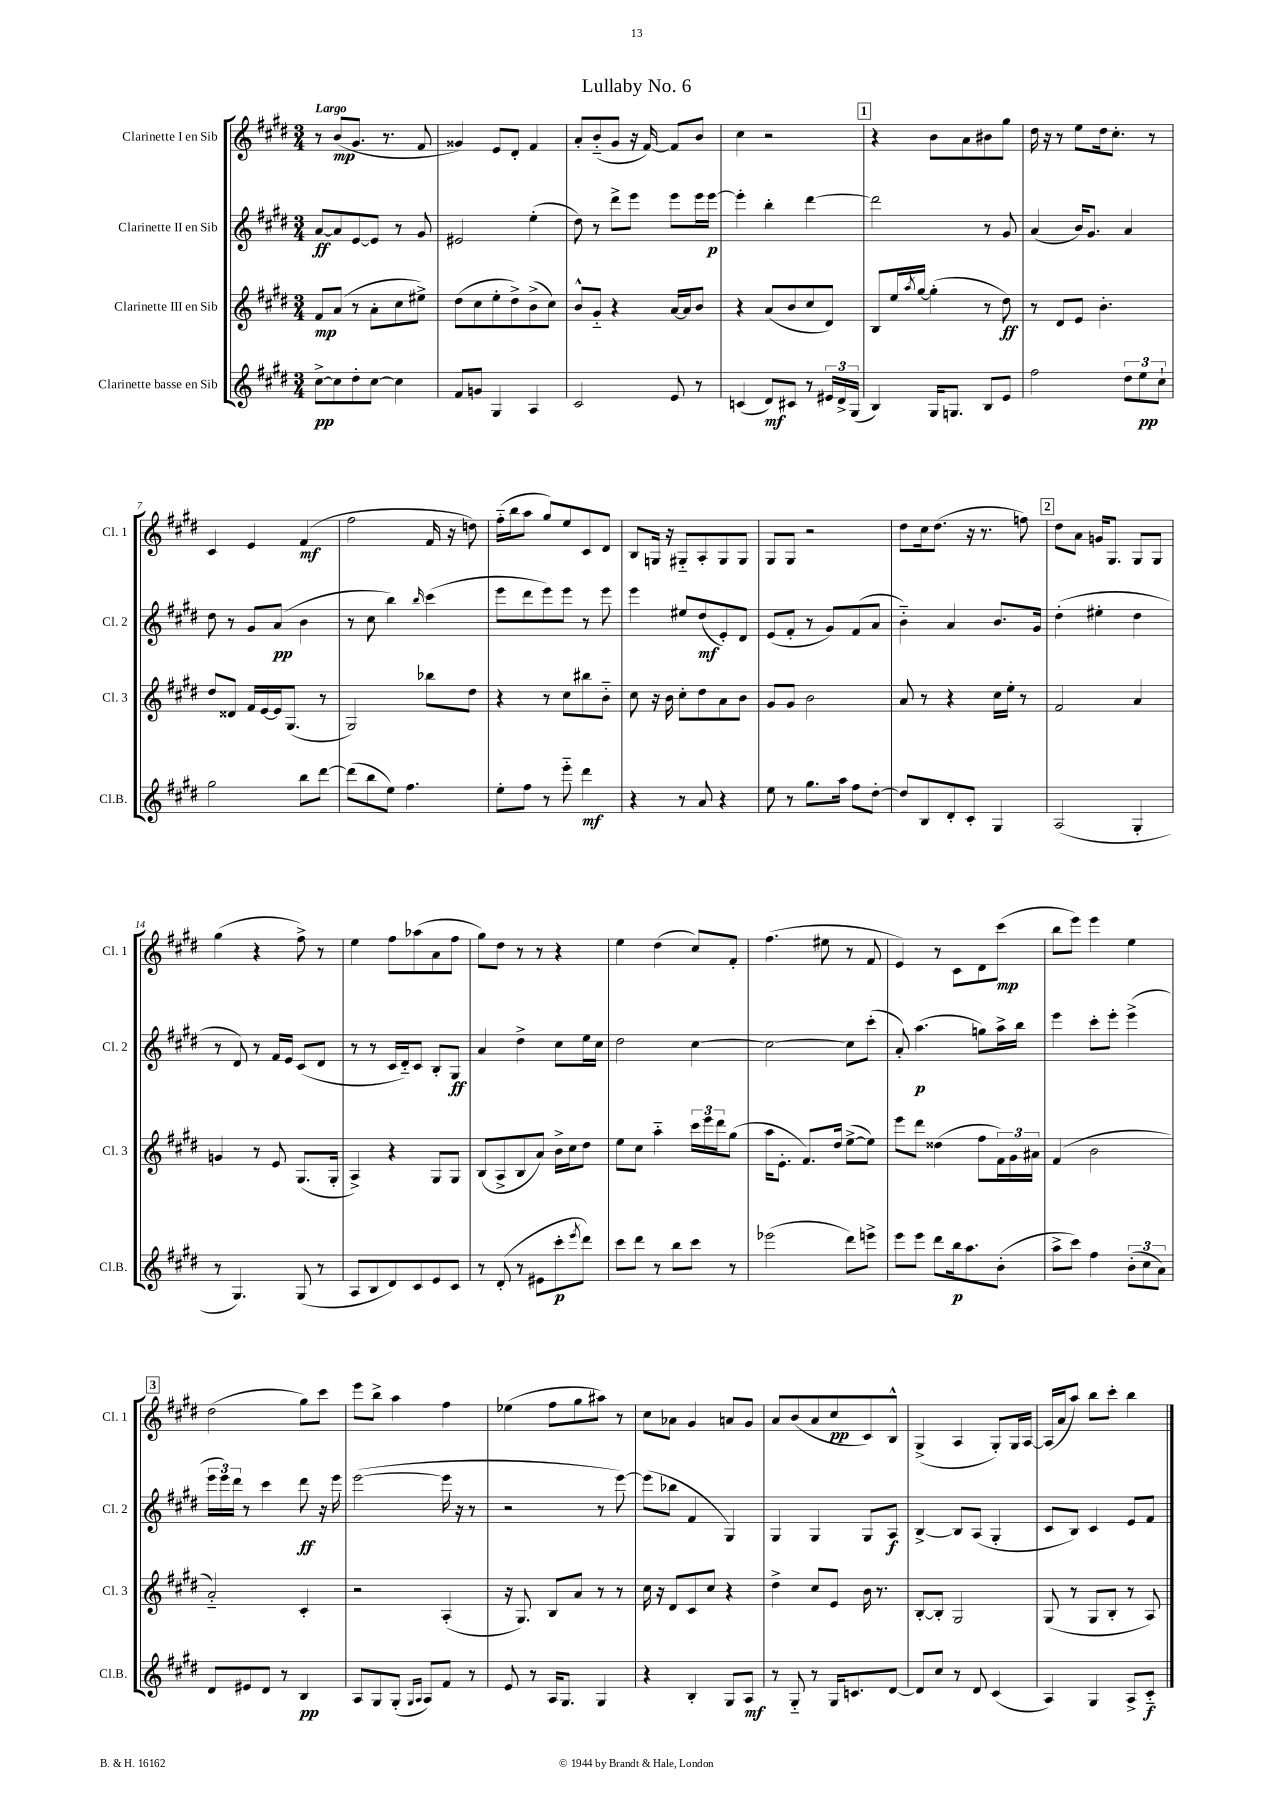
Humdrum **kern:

**kern	**kern	**kern	**kern
*staff4	*staff3	*staff2	*staff1
*clefG2	*clefG2	*clefG2	*clefG2
*k[f#c#g#d#]	*k[f#c#g#d#]	*k[f#c#g#d#]	*k[f#c#g#d#]
*M3/4	*M3/4	*M3/4	*M3/4
[8cc#^	8f#	[8a	8r
8cc#]	(8a	8a]	(8b
8dd#'	8r	[8e	8.g#
[8cc#	8a'	8e]	.
.	.	.	8.r
4cc#]	8cc#	8r	.
.	8ee#^)	8g#	8f#
=	=	=	=
8f#	(8dd#	2e#	4g##)
8g	8cc#	.	.
4G#	8ee'	.	8e
.	8dd#^)	.	8d#'
4A	(8b^	(4ee'	4f#
.	8cc#)	.	.
=	=	=	=
2c#	8b^^	8dd#)	8a'
.	8g#'~	8r	(8b'~
.	4r	8ddd#^	8g#
.	.	8eee	16r
.	.	.	[16f#)
8e	[16a	8eee	8f#]
.	16a]	.	.
8r	8b	16eee	8b
.	.	[16eee	.
=	=	=	=
(4c	4r	4eee']	4cc#
8d#)	(8a	4bb'	2r
8c#	8b	.	.
8r	8cc#	[4ddd#	.
24e#	8d#)	.	.
24d#^	.	.	.
(24G#	.	.	.
=	=	=	=
4B)	8B	2ddd#]	4r
.	16ee	.	.
.	8qaa	.	.
.	[16gg#	.	.
16G#	(4gg#']	.	8b
8.G	.	.	.
.	.	.	8a
8B	8r	8r	8b#
8e	8dd#)	8g#	8gg#
=	=	=	=
2ff#	8r	(4a	16dd#
.	.	.	16r
.	8d#	.	8r
.	8e	16b)	8ee
.	.	8.g#	.
.	4.b'	.	16dd#
.	.	.	8.cc#'
12dd#	.	4a	.
12ee	.	.	.
.	.	.	8r
12cc#`	.	.	.
=	=	=	=
2gg#	8dd#	8dd#	4c#
.	8d##	8r	.
.	16f#	8g#	4e
.	[16e	.	.
.	16e]	(8a	.
.	(8.G#	.	.
8bb	.	4b	(4f#
[8ddd#	8r	.	.
=	=	=	=
(8ddd#]	2G#)	8r	2ff#
8bb	.	8cc#	.
8ee)	.	4bb)	.
4.ff#	.	.	.
.	.	16qqbb	.
.	8bb-	(4ccc#	16f#
.	.	.	16r
.	8dd#	.	8dd)
=	=	=	=
8ee'	4r	8eee	(16ff#'~
.	.	.	16bb
8ff#	.	8ddd#	8aa
8r	8r	8eee)	8gg#)
8eee'~	8cc#	8eee	8ee
4ddd#	8bb#	8r	8c#
.	8b'~	8eee	8d#
=	=	=	=
4r	8cc#	4eee	8B
.	16r	.	16G
.	16b	.	16r
8r	8cc#'	8ee#	8G#'~
8a	8dd#	(8dd#	8A'
4r	8a	8e')	8G#
.	8b	8d#	8G#
=	=	=	=
8ee	8g#	(8e	8G#
8r	8g#	8f#'	8G#
8.gg#	2b	8r	2r
.	.	8g#)	.
16aa	.	.	.
8ff#	.	(8f#	.
[8dd#'	.	8a	.
=	=	=	=
8dd#]	8a	4b'~)	8dd#
8B	8r	.	16cc#
.	.	.	(8.dd#
8d#'	4r	4a	.
8c#'	.	.	16r
.	.	.	8.r
4G#	16cc#	8.b	.
.	16ee'	.	.
.	8r	.	8ff)
.	.	16g#	.
=	=	=	=
(2A	2f#	(4dd#'	8dd#
.	.	.	8a
.	.	4ee#'	16g
.	.	.	8.G#
4G#'	4a	4dd#	8G#
.	.	.	8G#
=	=	=	=
8r	4g	8r	(4gg#
4.G#)	.	8d#)	.
.	8r	8r	4r
.	8e	16f#	.
.	.	16e	.
(8G#	(8.G#	(8c#	8ff#^)
8r	.	8d#	8r
.	16G#'	.	.
=	=	=	=
8A	4A^)	8r	4ee
8B	.	8r	.
8d#)	4r	16c#	8ff#
.	.	16d#'~)	.
8c#	.	8c#	(8aa-
8e	8G#	8B'	8a
8c#	8G#	8G#	8ff#
=	=	=	=
8r	(8B	4a	8gg#)
(8d#'	8A^	.	8dd#
8r	8B	4dd#^	8r
8e#	8a)	.	8r
8ccc#'	16b^	8cc#	4r
.	16cc#	.	.
8qeee	.	.	.
8ddd#)	8dd#	16ee	.
.	.	16cc#	.
=	=	=	=
8ccc#	8ee	2dd#	4ee
8ddd#	8cc#	.	.
8r	4aa'~	.	(4dd#
8bb	.	.	.
8ccc#	24ccc#	[4cc#	8cc#)
.	24eee	.	.
.	24ddd#	.	.
8r	(8gg#	.	8f#'
=	=	=	=
(2eee-	16aa	2cc#_	(4.ff#
.	8.e'	.	.
.	8.f#)	.	.
.	.	.	8ee#
.	16dd#	.	.
8ddd#)	([8ee^	8cc#]	8r
8eee^	8ee])	(8ccc#'	8f#
=	=	=	=
8eee	8eee	8a')	4e)
8eee	8ddd#	(4.aa	.
8ddd#	(4dd##	.	8r
16bb	.	.	8c#
8.aa	.	.	.
.	8ff#	8gg)	8d#
(8b'	24f#)	16aa^	(8ccc#
.	24g#	.	.
.	.	16bb	.
.	24a#	.	.
=	=	=	=
8aa^	(4f#	4eee	8bb
8ccc#)	.	.	8eee)
4ff#	2b	8ccc#'	4eee
.	.	8eee'	.
(12b'	.	(4eee^	4ee
12cc#	.	.	.
12a)	.	.	.
=	=	=	=
8d#	2a'~)	24eee	(2dd#
.	.	24eee)	.
.	.	24ddd#	.
8e#	.	8r	.
8d#	.	4ccc#	.
8r	.	.	.
4B	4c#'	8ddd#	8gg#)
.	.	16r	8ccc#
.	.	16eee	.
=	=	=	=
8A	2r	([2eee	8eee
8G#	.	.	8bb^
(8G#'	.	.	4aa
16qqG#	.	.	.
16qqA	.	.	.
8A)	.	.	.
8f#	(4A'	16eee]	4ff#
.	.	16r	.
8r	.	8r	.
=	=	=	=
8e	16r	2r	(4ee-
.	8.G#)	.	.
8r	.	.	.
16A	8B	.	8ff#
8.G#	.	.	.
.	8a	.	8gg#
4G#	8r	8r	8aa#)
.	8r	[8eee)	8r
=	=	=	=
4r	16cc#	(8eee]	8cc#
.	16r	.	.
.	8d#	8bb-	8a-
4B'	8c#	4f#	4g#
.	8cc#	.	.
8G#	4r	4G#)	8a
8A	.	.	8g#
=	=	=	=
8r	4dd#^	4G#	8a
8G#'~	.	.	(8b
8r	8cc#	4G#	8a
16G#	8e	.	8cc#
8.c	.	.	.
.	16b	8G#	8c#)
.	8.r	.	.
[8d#	.	8A	8B^^
=	=	=	=
8d#]	[8B'	[4B^	(4G#^
8cc#	8B']	.	.
8r	2G#	8B]	4A
8d#	.	(8A	.
(4c#	.	4G#'	8G#')
.	.	.	16G#
.	.	.	[16A
=	=	=	=
4A)	(8G#	8c#	(16A]
.	.	.	16a
.	8r	8B)	8aa)
4G#	8G#	4c#	8bb
.	8B'	.	8ccc#'
8A^	8r	8e	4bb
8c#'~	8A)	8f#	.
==	==	==	==
*-	*-	*-	*-
